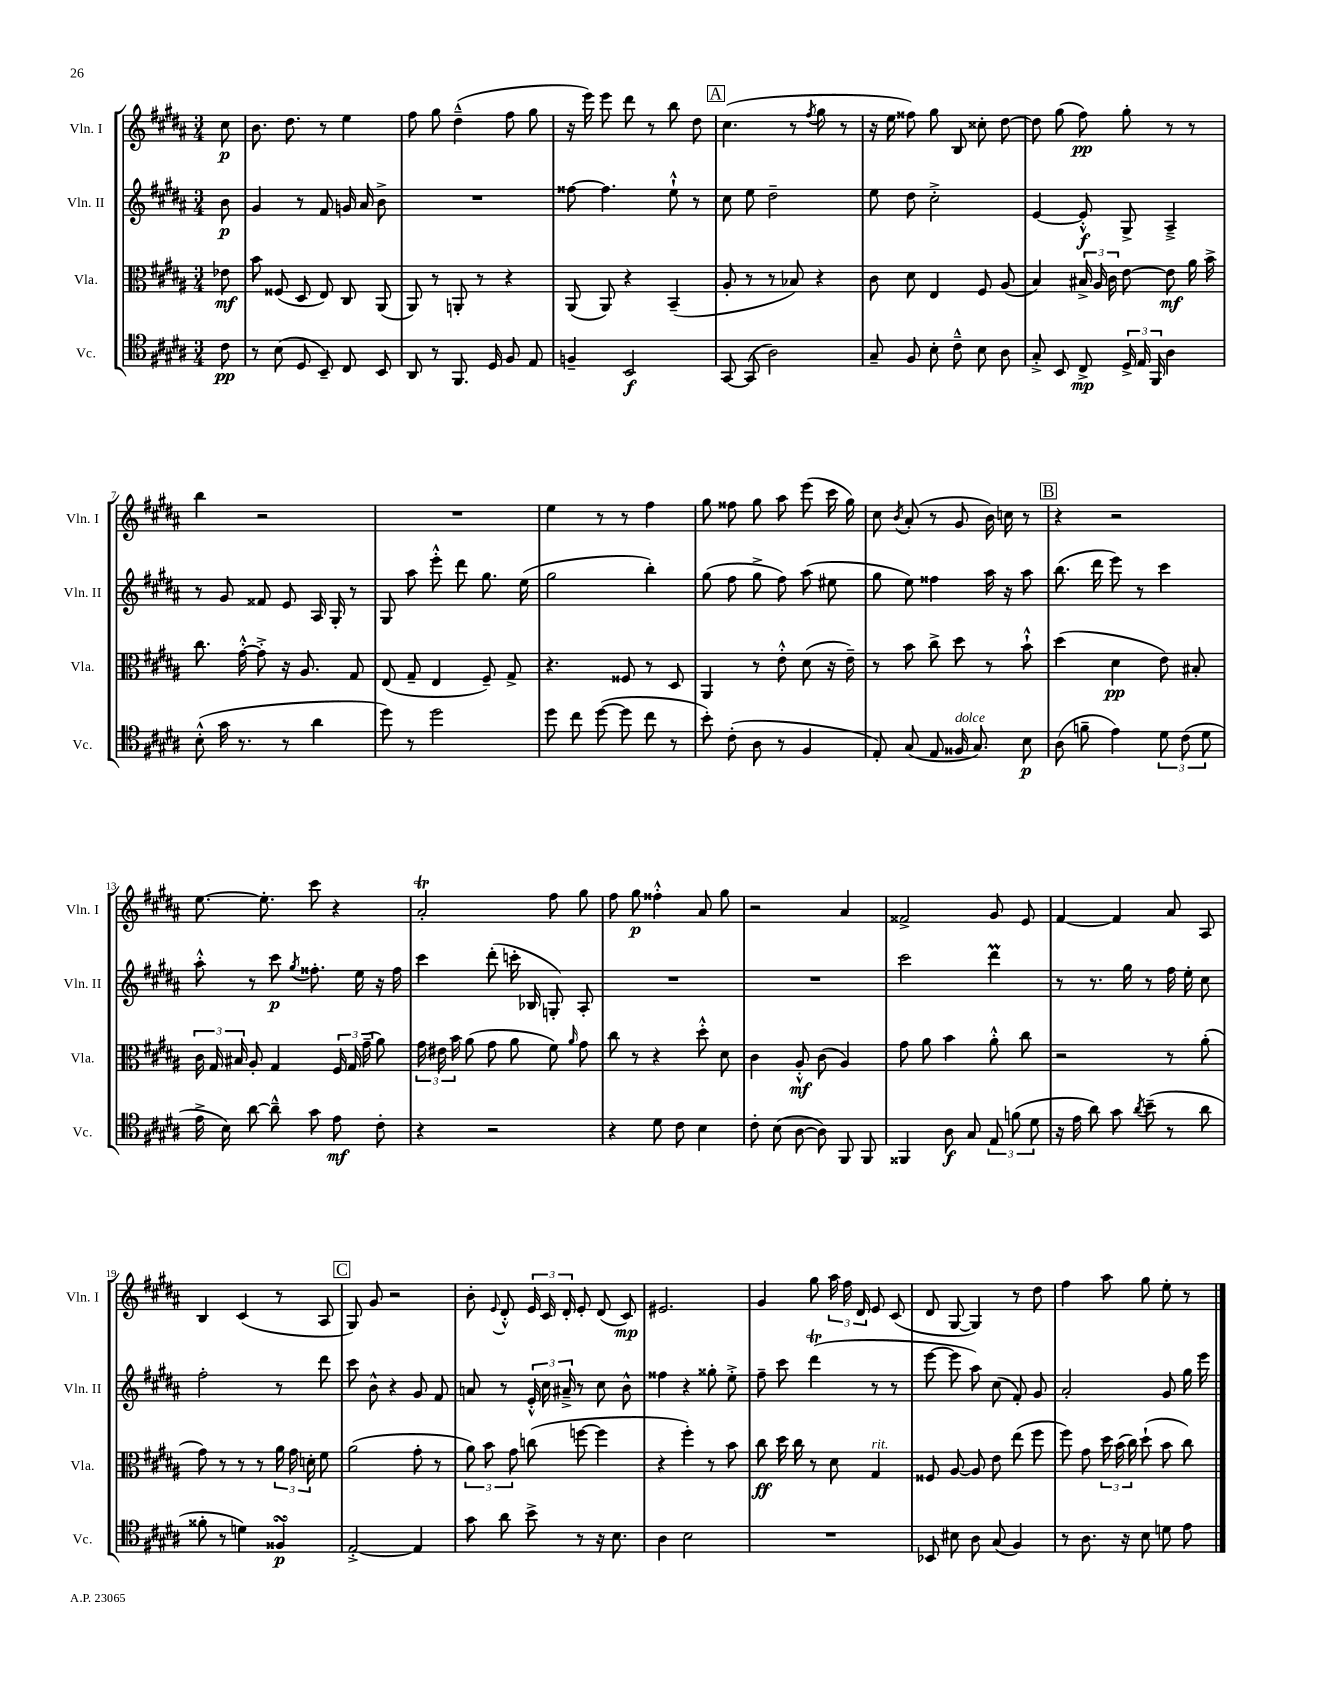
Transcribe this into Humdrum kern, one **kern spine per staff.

**kern	**kern	**kern	**kern
*staff4	*staff3	*staff2	*staff1
*clefC4	*clefC3	*clefG2	*clefG2
*k[f#c#g#d#a#]	*k[f#c#g#d#a#]	*k[f#c#g#d#a#]	*k[f#c#g#d#a#]
*M3/4	*M3/4	*M3/4	*M3/4
8c#	8e-	8b	8cc#
=	=	=	=
8r	8b	4g#	8.b
(8B	(8F##	.	.
.	.	.	8.dd#
8D#	8D#	8r	.
8BB~)	8E)	8f#	8r
8C#	8C#	16g	4ee
.	.	16a#	.
8BB	(8AA#	8b^	.
=	=	=	=
8AA#	8AA#)	2.r	8ff#
8r	8r	.	8gg#
8.FF#	8AA'	.	(4dd#~^^
.	8r	.	.
16D#	.	.	.
8F#	4r	.	8ff#
8E	.	.	8gg#
=	=	=	=
4F~	(8AA#	[8ff##	16r
.	.	.	16eee)
.	8AA#)	4.ff##]	8eee
2BB	4r	.	8ddd#
.	.	.	8r
.	(4BB~	8ee`^^	8bb
.	.	8r	8dd#
=	=	=	=
[8GG#	8A#'	8cc#	(4.cc#
(8GG#]	8r	8ee	.
2A#)	8r	2dd#~	.
.	8B-)	.	8r
.	.	.	8qff#
.	4r	.	8gg#
.	.	.	8r
=	=	=	=
8G#~	8c#	8ee	16r
.	.	.	16ee
8F#	8d#	8dd#	8ff##)
8B'	4E	2cc#'^	8gg#
8c#~^^	.	.	8B
8B	8F#	.	8cc##'
8A#	(8A#	.	[8dd#
=	=	=	=
8G#'^	4B)	[4e	8dd#]
8BB	.	.	(8gg#
8C#^	24B#^	8e'^^]	8ff#)
.	24A#	.	.
.	24c#	.	.
24D#^	[8e	8G#^	8gg#'
24E	.	.	.
24FF#	.	.	.
4A#	8e]	4A#~^	8r
.	16a#	.	8r
.	16b^	.	.
=	=	=	=
(8B'^^	8.cc#	8r	4bb
16g#	.	8g#	.
8.r	[16g#'^^	.	.
.	8g#'^]	8f##	2r
8r	16r	8e	.
.	8.A#	.	.
4a#	.	16A#	.
.	.	16G#'	.
.	8G#	8r	.
=	=	=	=
8dd#)	(8E	8G#	2.r
8r	8G#~	8aa#	.
2dd#	4E	8eee'^^	.
.	.	8ddd#	.
.	8F#~)	8.gg#	.
.	8G#^	.	.
.	.	(16ee	.
=	=	=	=
8dd#	4.r	2gg#	4ee
8cc#	.	.	.
([8dd#	.	.	8r
8dd#]	8F##	.	8r
8cc#	8r	4bb')	4ff#
8r	8D#	.	.
=	=	=	=
8b')	4AA#	(8gg#	8gg#
(8c#'	.	8ff#	8ff##
8A#	8r	8gg#^	8gg#
8r	8e'^^	8ff#)	8aa#
4F#	(8d#	(8aa#	(8eee
.	16r	8ee#	16ccc#
.	16e~)	.	16gg#)
=	=	=	=
8E')	8r	8gg#	8cc#
.	.	.	8qb
(8G#	8b	8ee)	(8a#'
8E	8cc#^	4ff##	8r
16F##	8dd#	.	8g#
8.G#)	.	.	.
.	8r	16aa#	16b)
.	.	16r	16cc
8B	8b`^^	8aa#	8r
=	=	=	=
(8A#	(4dd#	(8.bb	4r
8f~	.	.	.
.	.	16ddd#	.
4e)	4d#	8eee)	2r
.	.	8r	.
12d#	8e)	4ccc#	.
(12c#	.	.	.
.	8B#'	.	.
12d#	.	.	.
=	=	=	=
16e^	24c#	8aa#'^^	[8.ee
.	24G#	.	.
16B)	.	.	.
.	24B#	.	.
[8a#	8A#'	8r	.
.	.	.	8.ee']
8a#~^^]	4G#	8ccc#	.
.	.	8qgg#	.
8g#	.	8.ff##'	8ccc#
8e	24F#	.	4r
.	24G#	.	.
.	.	16ee	.
.	(24g#~	.	.
8c#'	8a#)	16r	.
.	.	16ff##	.
=	=	=	=
4r	24g#	4ccc#	2a#'
.	24e#	.	.
.	24b	.	.
.	(8a#	.	.
2r	8g#	(8ddd#'	.
.	8a#	16ccc'	.
.	.	16B-	.
.	8f#)	8G')	8ff#
.	16qqa#	.	.
.	8g#	8A#'	8gg#
=	=	=	=
4r	8cc#	2.r	8ff#
.	8r	.	8gg#
8d#	4r	.	4ff##'^^
8c#	.	.	.
4B	8dd#'^^	.	8a#
.	8d#	.	8gg#
=	=	=	=
8c#'	4c#	2.r	2r
(8B	.	.	.
[8A#	8A#'^^	.	.
8A#])	(8c#	.	.
8FF#	4A#)	.	4a#
8FF#	.	.	.
=	=	=	=
4FF##	8g#	2ccc#	2f##^
.	8a#	.	.
8A#	4b	.	.
8G#	.	.	.
12E	8a#'^^	4ddd#	8g#
(12f	.	.	.
.	8cc#	.	8e
12d#	.	.	.
=	=	=	=
16r	2r	8r	[4f#
16e	.	.	.
8a#)	.	8.r	.
8g#	.	.	4f#]
.	.	16gg#	.
8qa#	.	.	.
(8b~	.	8r	.
8r	8r	16ff#	8a#
.	.	16ee'	.
8a#	(8a#'	8cc#	8A#
=	=	=	=
8f##'	8g#)	2ff#'	4B
8r	8r	.	.
4d)	8r	.	(4c#
.	8r	.	.
4F##	24a#	8r	8r
.	24g#	.	.
.	24d'	.	.
.	8f#	8ddd#	8A#
=	=	=	=
[2E'^	(2a#	8ccc#	8G#)
.	.	8b^^	8g#
.	.	4r	2r
4E]	8g#'	8g#	.
.	8r	8f#	.
=	=	=	=
8g#	12a#)	8a	8b'
.	12b	.	.
.	.	.	8qqe
8a#	.	8r	8d#'^^
.	12g#	.	.
8b^	(8cc	24e'^^	24e
.	.	24cc#	24c#
.	.	24a#~^	24d#'
8r	[8ff	8r	8e'
16r	4ff]	8cc#	(8d#
8.B	.	.	.
.	.	8b^^	8c#)
=	=	=	=
4A#	4r	4ff##	2.e#
2B	4ff#')	4r	.
.	8r	8gg##'	.
.	8b	8ee'^	.
=	=	=	=
2.r	8cc#	8ff#~	4g#
.	16dd#	8ccc#	.
.	16cc#	.	.
.	8r	(4ddd#	8gg#
.	8d#	.	24aa#
.	.	.	24ff#
.	.	.	24d#
.	4G#	8r	8e
.	.	8r	(8c#
=	=	=	=
8BB-	8F##	[8eee	8d#
8B#	[8A#	8eee]	[8G#
8A#	8A#]	8aa#)	4G#])
(8G#	8e	(8cc#	.
4F#)	(8ee	8f#')	8r
.	8ff#	8g#	8dd#
=	=	=	=
8r	8ff#)	2a#'	4ff#
8.A#	8g#	.	.
.	24dd#	.	8aa#
.	(24b	.	.
16r	.	.	.
.	24cc#)	.	.
8B	(8dd#`	.	8gg#
8d	8b	8g#	8ee'
8e	8cc#)	16gg#	8r
.	.	16eee	.
==	==	==	==
*-	*-	*-	*-
